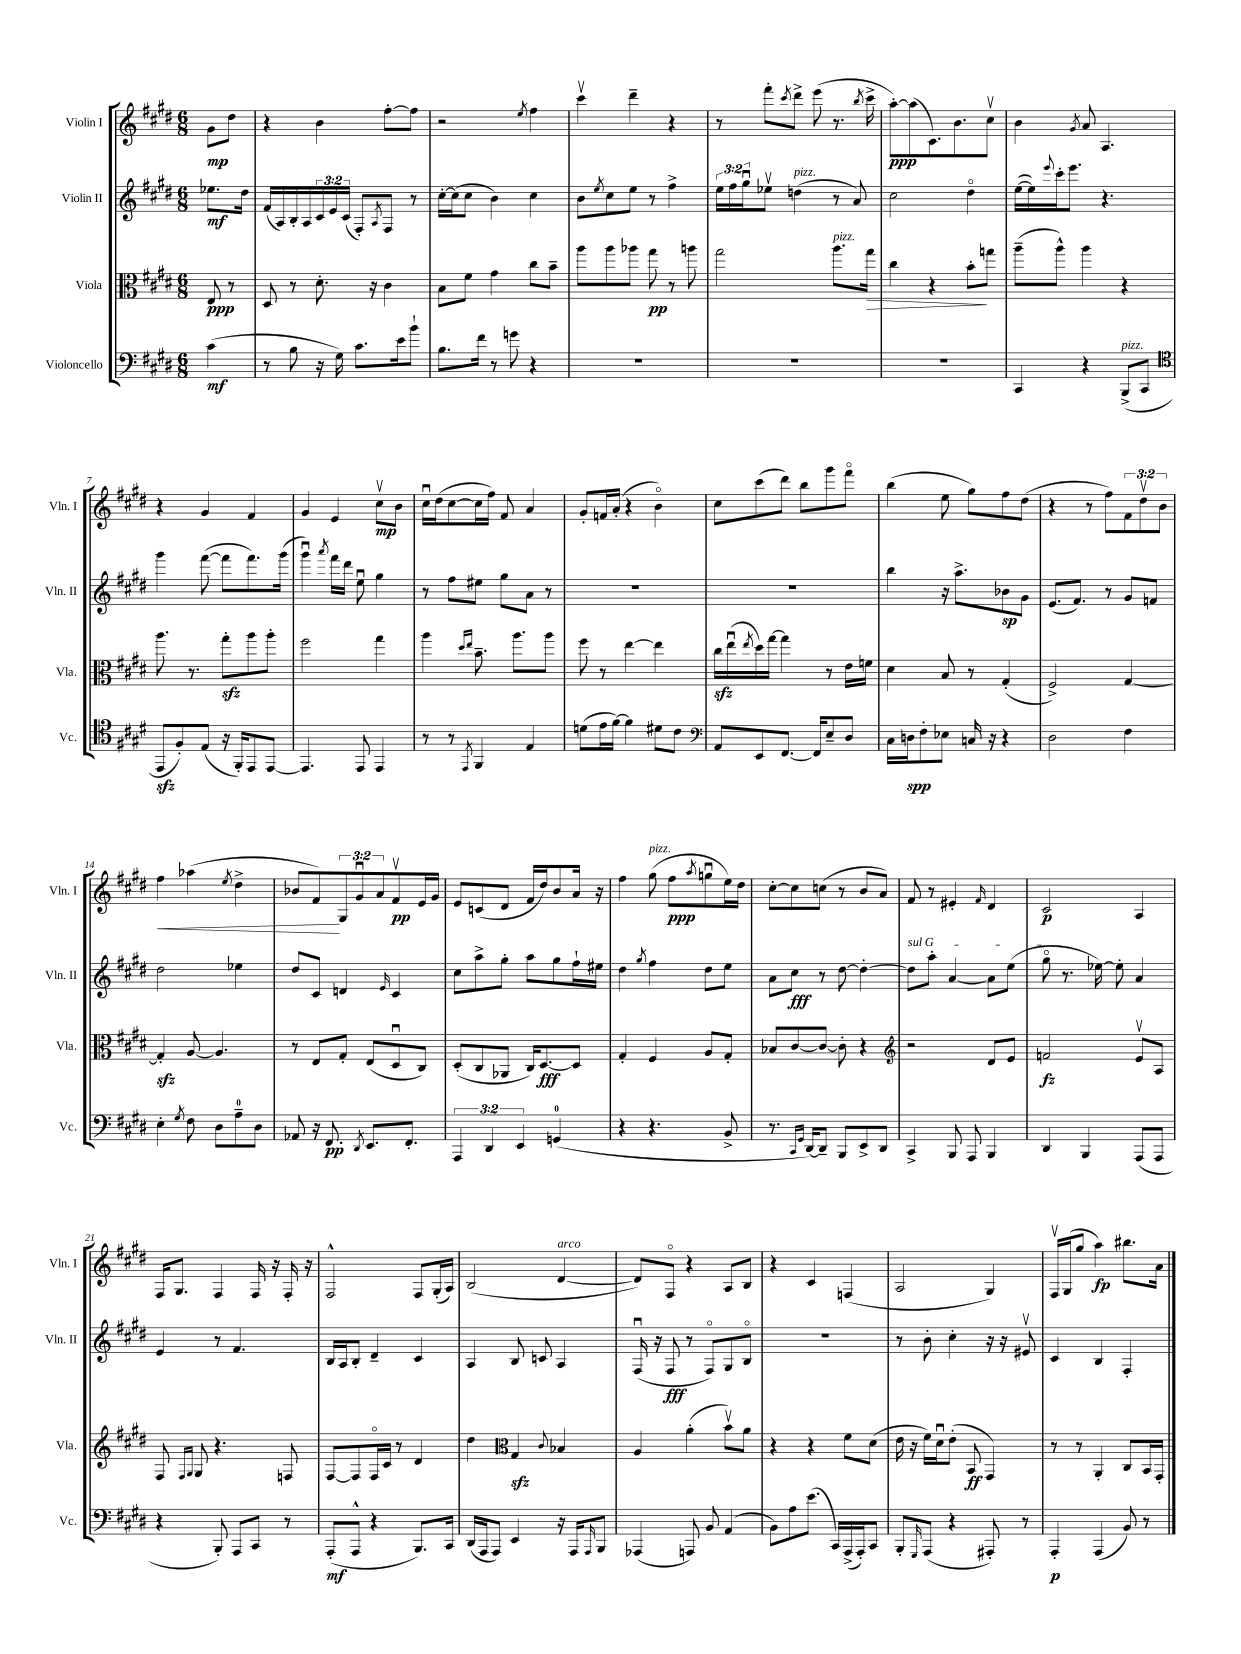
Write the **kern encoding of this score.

**kern	**dynam	**kern	**dynam	**kern	**dynam	**kern	**dynam
*part4	*part4	*part3	*part3	*part2	*part2	*part1	*part1
*staff4	*staff4	*staff3	*staff3	*staff2	*staff2	*staff1	*staff1
*I"Violoncello	*	*I"Viola	*	*I"Violin II	*	*I"Violin I	*
*I'Vc.	*	*I'Vla.	*	*I'Vln. II	*	*I'Vln. I	*
*clefF4	*	*clefC3	*	*clefG2	*	*clefG2	*
*k[f#c#g#d#]	*	*k[f#c#g#d#]	*	*k[f#c#g#d#]	*	*k[f#c#g#d#]	*
*M6/8	*	*M6/8	*	*M6/8	*	*M6/8	*
=	=	=	=	=	=	=	=
(4c#\	mf	8E/	ppp	8.ee-X\L	mf	8g#\L	mp
.	.	8r	.	.	.	8dd#\J	.
.	.	.	.	16dd#\Jk	.	.	.
=1	=1	=1	=1	=1	=1	=1	=1
8r	.	8D#/	.	(16f#/LL	.	4r	.
.	.	.	.	16A/)	.	.	.
8B\	.	8r	.	16B'/	.	.	.
.	.	.	.	16A/	.	.	.
16r	.	8.d#'\	.	24c#/	.	4b\	.
.	.	.	.	24e/	.	.	.
16G#\)	.	.	.	.	.	.	.
.	.	.	.	(24c#/JJ	.	.	.
8.c#\L	.	.	.	8F#'/L)	.	.	.
.	.	16r	.	.	.	.	.
.	.	.	.	8qA/	.	.	.
.	.	4c#\	.	8F#/J	.	[8ff#'\L	.
16e\k	.	.	.	.	.	.	.
8b`\J	.	.	.	8r	.	8ff#\J]	.
=2	=2	=2	=2	=2	=2	=2	=2
8.B\L	.	8B\L	.	[16cc#'\LL	.	2r	.
.	.	.	.	(16cc#\J]	.	.	.
.	.	8f#\J	.	8cc#\J	.	.	.
16f#\Jk	.	.	.	.	.	.	.
8r	.	4g#\	.	4b\)	.	.	.
8gn\	.	.	.	.	.	.	.
.	.	.	.	.	.	8qee/	.
4r	.	8cc#\L	.	4cc#\	.	4ff#\	.
.	.	8b~\J	.	.	.	.	.
=3	=3	=3	=3	=3	=3	=3	=3
2.r	.	8aa\L	.	8b\L	.	4ccc#v\	.
.	.	.	.	8qee/	.	.	.
.	.	8aa\	.	8cc#\	.	.	.
.	.	8aa-X\J	.	8ee\J	.	4ddd#~\	.
.	.	8gg#\	pp	8r	.	.	.
.	.	8r	.	4ff#^\	.	4r	.
.	.	8aan\	.	.	.	.	.
=4	=4	=4	=4	=4	=4	=4	=4
2.r	.	2gg#\	.	24ee\LL	.	8r	.
.	.	.	.	24ff#\	.	.	.
.	.	.	.	24gg#u\J	.	.	.
.	.	.	.	8ee-Xv\J	.	8fff#'\L	.
.	.	.	.	.	.	8qccc#/	.
!	!	!	!	!LO:TX:a:i:t=pizz.	!	!	!
.	.	.	.	(4ddn\	.	8ddd#^\J	.
.	.	.	.	.	.	(8eee\	.
!	!	!LO:TX:a:i:t=pizz.	!	!	!	!	!
.	.	8.aa\L	.	8r	.	8.r	.
.	.	.	.	8a/)	.	.	.
.	.	.	.	.	.	8qbb/	.
!	!	!	!LO:HP:b	!	!	!	!
.	.	16gg#\Jk	>	.	.	16ccc#^\	.
=5	=5	=5	=5	=5	=5	=5	=5
2.r	.	4cc#\	.	2cc#\	.	[8aa'\L)	ppp
.	.	.	.	.	.	(8aa\]	.
.	.	4r	.	.	.	8.c#\)	.
.	.	.	.	.	.	8.b\	.
.	.	8b'\L	.	4dd#\	.	.	.
.	.	8ggn\J	]	.	.	8cc#v\J	.
=6	=6	=6	=6	=6	=6	=6	=6
4CC#/	.	(8aa~\L	.	([16ee\LL	.	4b\	.
.	.	.	.	16ee\])	.	.	.
.	.	.	.	8qqeee/	.	.	.
.	.	8aa^^\J)	.	16ccc#'\J	.	.	.
.	.	.	.	8.eee\J	.	.	.
.	.	.	.	.	.	8qg#/	.
4r	.	4aa\	.	.	.	8a/	.
.	.	.	.	4.r	.	4.A/	.
!LO:TX:a:i:t=pizz.	!	!	!	!	!	!	!
(8BBB^/L	.	4r	.	.	.	.	.
8CC#/J	.	.	.	.	.	.	.
!!LO:LB:g=z
=7	=7	=7	=7	=7	=7	=7	=7
*clefC4	*	*	*	*	*	*	*
8EEzz/L	.	8.aa\	.	4ggg#\	.	4r	.
8F#'/)	.	.	.	.	.	.	.
.	.	8.r	.	.	.	.	.
(8E/J	.	.	.	([8fff#\	.	4g#/	.
16r	.	8gg#zz'\L	.	8fff#\L]	.	.	.
16FF#'/KL)	.	.	.	.	.	.	.
8EE/	.	8aa\	.	8.fff#\)	.	4f#/	.
[8EE/J	.	8aa'\J	.	.	.	.	.
.	.	.	.	(16ggg#\Jk	.	.	.
=8	=8	=8	=8	=8	=8	=8	=8
4.EE/]	.	2ff#\	.	4ggg#u\)	.	4g#/	.
.	.	.	.	8qaaa/	.	.	.
.	.	.	.	16fff#\LL	.	4e/	.
.	.	.	.	16ddd#\JJ	.	.	.
8EE/	.	.	.	8eeu\	.	.	.
4EE/	.	4gg#\	.	4gg#\	.	8cc#v\L	mp
.	.	.	.	.	.	8b\J	.
=9	=9	=9	=9	=9	=9	=9	=9
8r	.	4aa\	.	8r	.	16cc#u\LL	.
.	.	.	.	.	.	(16dd#\J	.
8r	.	.	.	8ff#\L	.	[8cc#\	.
.	.	16qqdd#/LL	.	.	.	.	.
8qEE/	.	16qqee/JJ	.	.	.	.	.
4FF#/	.	8.b~\	.	8ee#X\J	.	16cc#\L]	.
.	.	.	.	.	.	16ff#\JJ)	.
.	.	.	.	8gg#\L	.	8f#/	.
.	.	8.aa\L	.	.	.	.	.
4E/	.	.	.	8a\J	.	4a/	.
.	.	8aa\J	.	8r	.	.	.
=10	=10	=10	=10	=10	=10	=10	=10
(8dn\L	.	8ff#\	.	2.r	.	8g#'/L	.
16e\L	.	8r	.	.	.	16fn/L	.
[16f#\JJ)	.	.	.	.	.	(16a'/JJ	.
4f#\]	.	[4ee\	.	.	.	4r	.
8d#X\L	.	4ee\]	.	.	.	4b\)	.
8c#\J	.	.	.	.	.	.	.
=11	=11	=11	=11	=11	=11	=11	=11
*clefF4	*	*	*	*	*	*	*
8AA/L	.	16cc#zz\LL	.	2.r	.	8cc#\L	.
.	.	(16eeu\	.	.	.	.	.
.	.	8qee/	.	.	.	.	.
8EE/	.	16dd#\)	.	.	.	(8ccc#\	.
.	.	[16gg#\JJ	.	.	.	.	.
[8.FF#/J	.	4gg#\]	.	.	.	8ddd#\J)	.
.	.	.	.	.	.	8bb\L	.
16FF#/KL]	.	.	.	.	.	.	.
8E~/	.	8r	.	.	.	8ggg#\	.
8D#/J	.	16e\LL	.	.	.	8fff#\J	.
.	.	16fn\JJ	.	.	.	.	.
=12	=12	=12	=12	=12	=12	=12	=12
16C#\LL	.	4d#\	.	4bb\	.	(4bb\	.
16Dn\J	spp	.	.	.	.	.	.
8F#'\	.	.	.	.	.	.	.
8E-X\J	.	8B/	.	16r	.	8ee\	.
.	.	.	.	8.aa^\L	.	.	.
16Cn/	.	8r	.	.	.	8gg#\L)	.
16r	.	.	.	.	.	.	.
4r	.	(4G#'/	.	8b-X\	sp	8ff#\	.
.	.	.	.	8g#\J	.	(8dd#\J	.
=13	=13	=13	=13	=13	=13	=13	=13
2D#\	.	2F#^/)	.	(8.e/L	.	4r	.
.	.	.	.	8.f#/J)	.	.	.
.	.	.	.	.	.	8r	.
.	.	.	.	8r	.	8ff#\L)	.
4F#\	.	[4G#/	.	8g#/L	.	12f#\	.
.	.	.	.	.	.	12dd#v\	.
.	.	.	.	8fn/J	.	.	.
.	.	.	.	.	.	12b\J	.
!!LO:LB:g=z
=14	=14	=14	=14	=14	=14	=14	=14
!	!	!	!	!	!	!	!LO:HP:b
4E'\	.	4G#zz'/]	.	2dd#\	.	4ff#\	<
8qG#/	.	.	.	.	.	.	.
8F#\	.	[8A/	.	.	.	(4aa-X\	.
8D#\L	.	4.A/]	.	.	.	.	.
.	.	.	.	.	.	8qee/	.
8A~\	.	.	.	4ee-X\	.	4dd#^\	.
8D#\J	.	.	.	.	.	.	.
=15	=15	=15	=15	=15	=15	=15	=15
8AA-X/	.	8r	.	8dd#/L	.	8b-X/L	.
16r	.	8E/L	.	8c#/J	.	8f#/)	.
8.FF#/	pp	.	.	.	.	.	.
.	.	8G#'/J	.	4dn/	.	12G#/	[
.	.	.	.	.	.	12g#u/	.
8qDD#/	.	.	.	.	.	.	.
8.EE/L	.	(8E/L	.	.	.	.	.
.	.	.	.	.	.	12a/	.
.	.	.	.	16qqe/	.	.	.
.	.	8D#u/	.	4c#/	.	8f#v/	pp
8.FF#'/J	.	.	.	.	.	.	.
.	.	8C#/J)	.	.	.	16e/L	.
.	.	.	.	.	.	16g#/JJ	.
=16	=16	=16	=16	=16	=16	=16	=16
6AAA/	.	(8D#'/L	.	8cc#\L	.	8e/L	.
.	.	8C#/	.	8aa^\	.	(8cn/	.
6DD#/	.	.	.	.	.	.	.
.	.	8AA-X/J	.	8gg#'\J	.	8d#/J	.
6EE/	.	.	.	.	.	.	.
.	.	16C#/KL)	.	8aa\L	.	16f#/LL	.
.	.	[8.D#/	fff	.	.	16dd#/J)	.
(4GGn/	.	.	.	8gg#\	.	8b/	.
.	.	8D#/J]	.	16ff#`\L	.	16a/Jk	.
.	.	.	.	16ee#X\JJ	.	16r	.
=17	=17	=17	=17	=17	=17	=17	=17
4r	.	4G#'/	.	4dd#\	.	4ff#\	.
.	.	.	.	8qgg#/	.	.	.
!	!	!	!	!	!	!LO:TX:a:i:t=pizz.	!
4.r	.	4F#/	.	4ff#\	.	(8gg#\	.
.	.	.	.	.	.	8ff#\L	ppp
.	.	.	.	.	.	8qaa/	.
.	.	8A/L	.	8dd#\L	.	8ggnu\	.
8BB^/	.	8G#'/J	.	8ee\J	.	16ee\L)	.
.	.	.	.	.	.	16dd#\JJ	.
=18	=18	=18	=18	=18	=18	=18	=18
8.r	.	8B-X/L	.	8a\L	.	[8cc#'\L	.
.	.	[8c#/	.	8cc#\J	fff	8cc#\]	.
16qqCC#/LL	.	.	.	.	.	.	.
16qqGG#/JJ	.	.	.	.	.	.	.
[16DD#/KL)	.	.	.	.	.	.	.
8DD#~/J]	.	8c#/J_	.	8r	.	(8ccn\J	.
8BBB/L	.	8c#'\]	.	[8dd#\	.	8r	.
8EE^/	.	4r	.	4dd#'\_	.	8b/L	.
8DD#/J	.	.	.	.	.	8a/J)	.
=19	=19	=19	=19	=19	=19	=19	=19
*	*	*clefG2	*	*	*	*	*
!	!	!	!	!LO:TX:a:i:t=sul G	!	!	!
4CC#^/	.	2r	.	8dd#\L]	.	8f#/	.
.	.	.	.	8aa'\J	.	8r	.
8BBB/	.	.	.	[4a/	.	4e#X'/	.
8AAA/	.	.	.	.	.	.	.
.	.	.	.	.	.	16qqf#/	.
4BBB/	.	8d#/L	.	8a\L]	.	4d#/	.
.	.	8e/J	.	(8ee\J	.	.	.
=20	=20	=20	=20	=20	=20	=20	=20
4DD#/	.	2fn/	fz	8gg#\	.	2c#/	p
.	.	.	.	8.r	.	.	.
4BBB/	.	.	.	.	.	.	.
.	.	.	.	[16ee-X\)	.	.	.
.	.	.	.	8ee-'\]	.	.	.
(8AAA/L	.	8ev/L	.	4a/	.	4A/	.
8AAA/J	.	8A/J	.	.	.	.	.
!!LO:LB:g=z
=21	=21	=21	=21	=21	=21	=21	=21
4r	.	8F#/	.	4e/	.	16F#/KL	.
.	.	.	.	.	.	8.G#/J	.
.	.	16qqF#/LL	.	.	.	.	.
.	.	16qqG#/JJ	.	.	.	.	.
.	.	8G#/	.	.	.	.	.
8BBB'/)	.	4.r	.	8r	.	4F#/	.
8AAA/L	.	.	.	4.f#/	.	.	.
8CC#/J	.	.	.	.	.	16F#/	.
.	.	.	.	.	.	16r	.
8r	.	8Fn/	.	.	.	16F#'/	.
.	.	.	.	.	.	16r	.
=22	=22	=22	=22	=22	=22	=22	=22
(8AAA'/L	mf	[8F#/L	.	16B/LL	.	2F#^^/	.
.	.	.	.	16A/J	.	.	.
8AAA^^/J	.	8F#/]	.	8B'/J	.	.	.
4r	.	16F#/L	.	4d#~/	.	.	.
.	.	16c#/JJ	.	.	.	.	.
.	.	8r	.	.	.	.	.
8.BBB/L)	.	4d#/	.	4c#/	.	8F#/L	.
.	.	.	.	.	.	(16G#'/L	.
16CC#/Jk	.	.	.	.	.	16A/JJ)	.
=23	=23	=23	=23	=23	=23	=23	=23
(16DD#/LL	.	4dd#\	.	4A/	.	(2B/	.
16AAA/J	.	.	.	.	.	.	.
8AAA/J)	.	.	.	.	.	.	.
*	*	*clefC3	*	*	*	*	*
4EE/	.	4G#zz/	.	8B/	.	.	.
.	.	.	.	8cn/	.	.	.
.	.	8qqc#/	.	.	.	.	.
!	!	!	!	!	!	!LO:TX:a:i:t=arco	!
16r	.	4B-X/	.	4A/	.	[4d#/	.
16AAA/KL	.	.	.	.	.	.	.
16qqAAA/	.	.	.	.	.	.	.
8BBB/J	.	.	.	.	.	.	.
=24	=24	=24	=24	=24	=24	=24	=24
(4AAA-X/	.	4A/	.	(16F#u/	.	8d#/L])	.
.	.	.	.	16r	.	.	.
.	.	.	.	8F#/	fff	8F#/J	.
8AAAn/)	.	(4a'\	.	8r	.	4r	.
8BB/	.	.	.	8F#/L)	.	.	.
(4AA/	.	8bv\L)	.	8G#/	.	8A/L	.
.	.	8a\J	.	8B/J	.	8B/J	.
=25	=25	=25	=25	=25	=25	=25	=25
8BB\L)	.	4r	.	2.r	.	4r	.
8A\	.	.	.	.	.	.	.
(8.e\J	.	4r	.	.	.	4c#/	.
16CC#/LL)	.	.	.	.	.	.	.
(16AAA^/	.	8f#\L	.	.	.	(4Fn/	.
16AAA'/J)	.	.	.	.	.	.	.
8CC#/J	.	(8d#\J	.	.	.	.	.
=26	=26	=26	=26	=26	=26	=26	=26
8BBB'/L	.	16e\	.	8r	.	2A/	.
.	.	16r	.	.	.	.	.
16qqGGG#/	.	.	.	.	.	.	.
(8AAA/J	.	16f#\LL)	.	8b'\	.	.	.
.	.	16d#u\J	.	.	.	.	.
4r	.	(8e'\J	.	4cc#'\	.	.	.
.	.	8BB/	ff	.	.	.	.
8AAA#X'/)	.	4GG#/)	.	16r	.	4G#/)	.
.	.	.	.	16r	.	.	.
8r	.	.	.	8e#Xv/	.	.	.
=27	=27	=27	=27	=27	=27	=27	=27
4AAA'/	p	8r	.	4c#/	.	16F#v/LL	.
.	.	.	.	.	.	(16G#/J	.
.	.	8r	.	.	.	8gg#/J	.
(4AAA/	.	4AA'/	.	4B/	.	4aa\)	fp
8BB/)	.	8C#/L	.	4F#'/	.	8.bb#X\L	.
8r	.	16BB/L	.	.	.	.	.
.	.	16GG#'/JJ	.	.	.	16a\Jk	.
==	==	==	==	==	==	==	==
*-	*-	*-	*-	*-	*-	*-	*-
